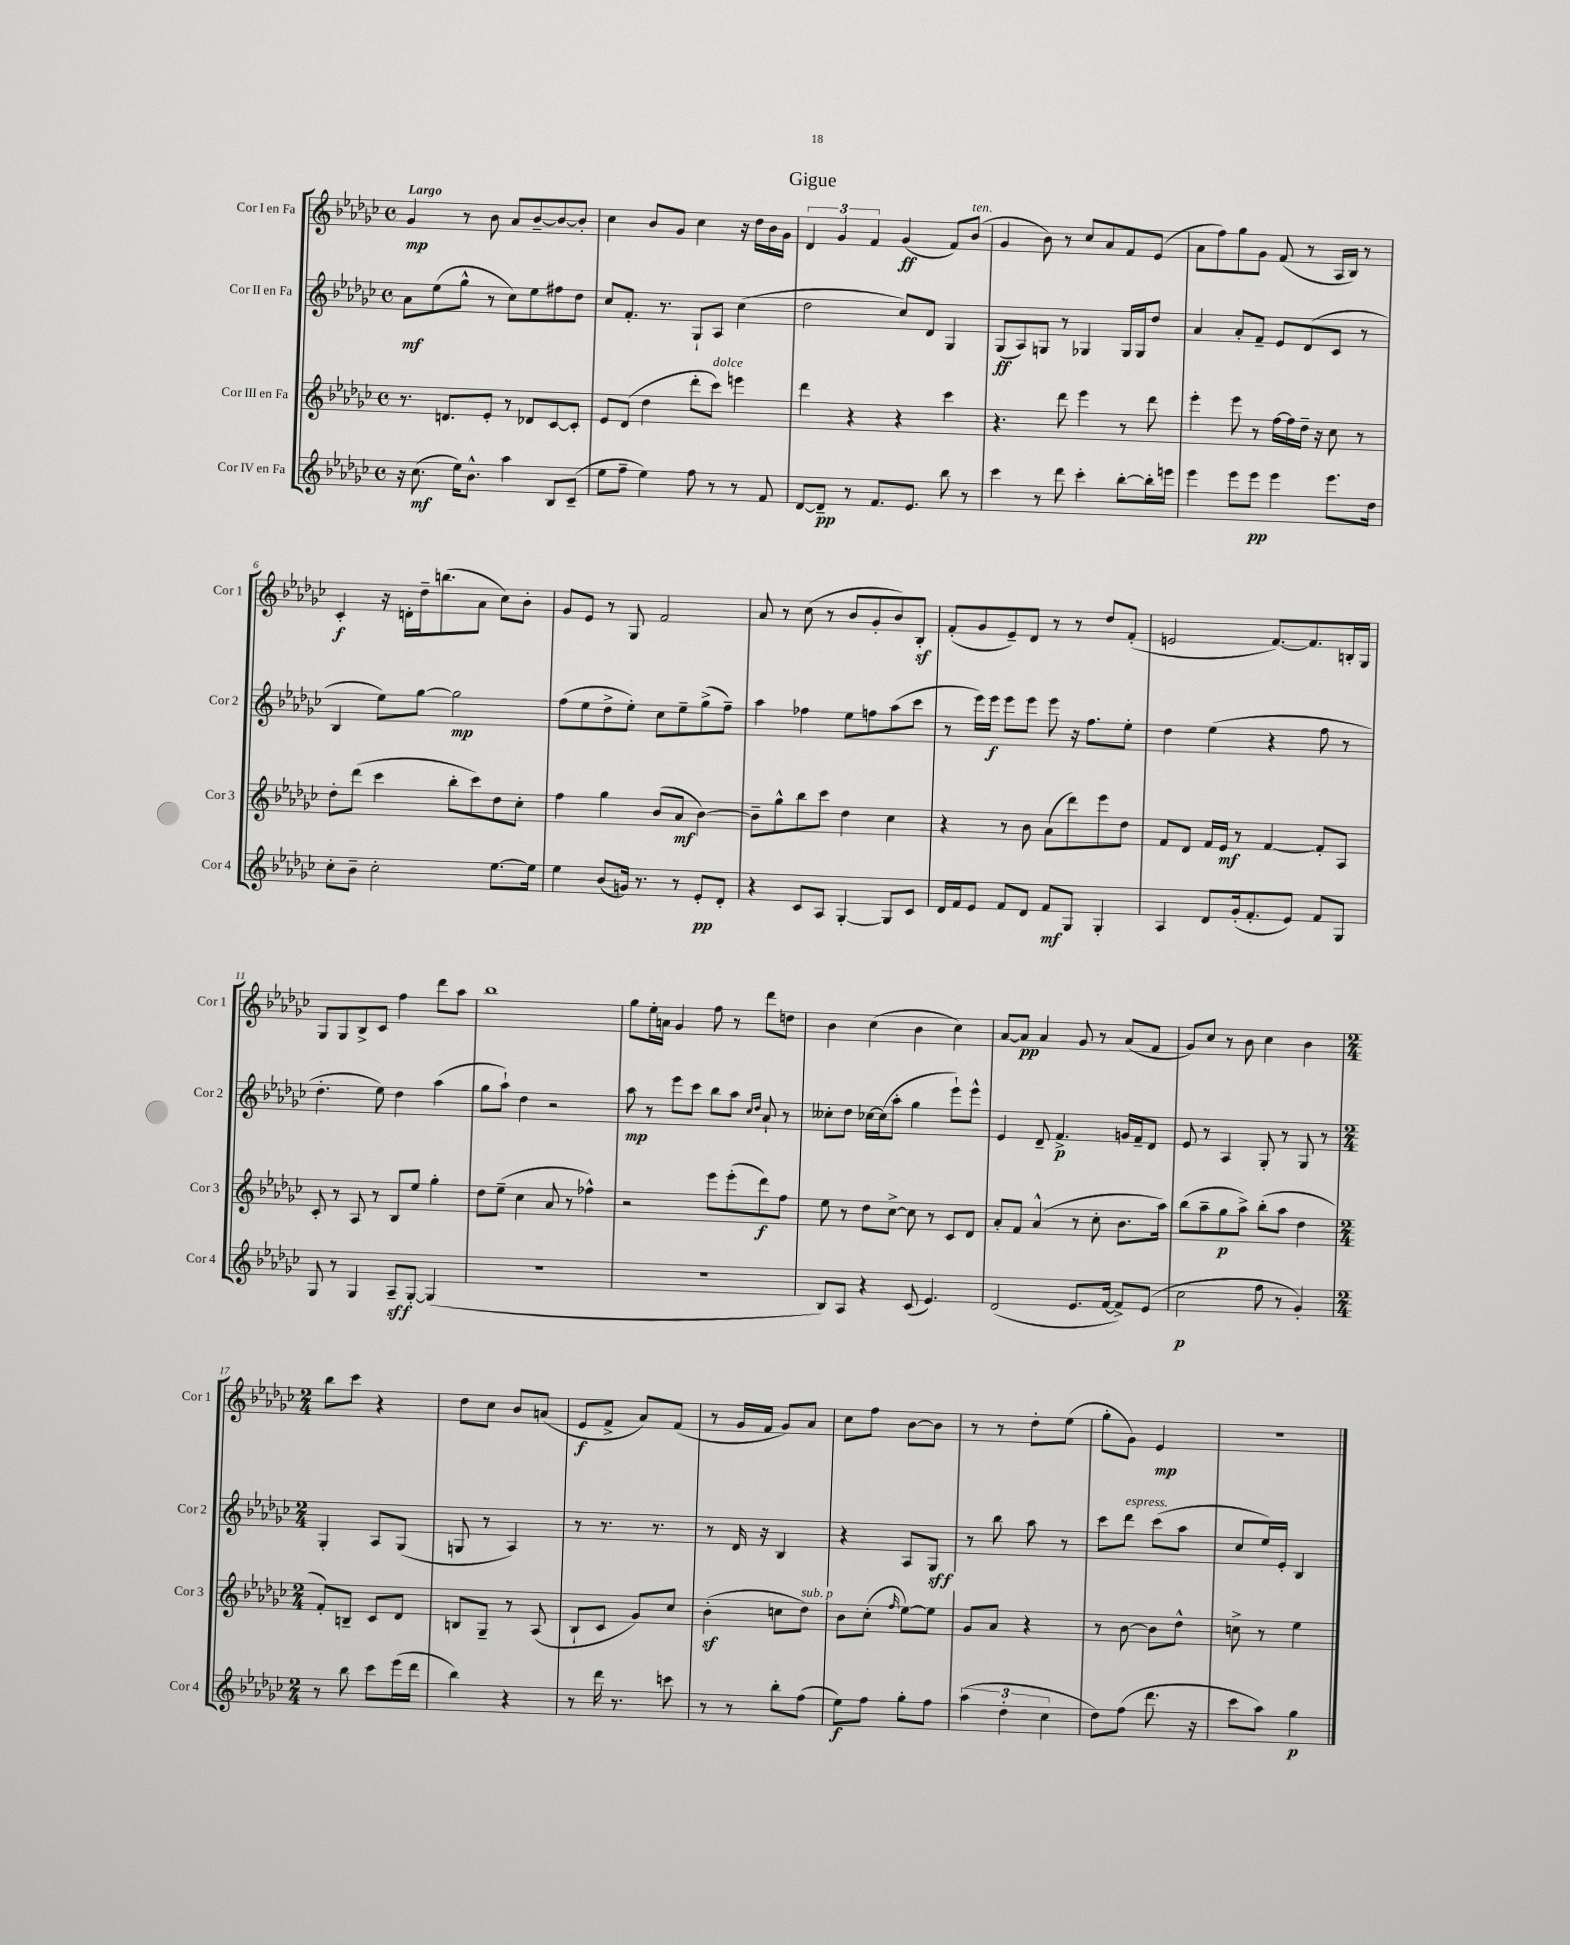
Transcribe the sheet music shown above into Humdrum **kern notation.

**kern	**dynam	**kern	**dynam	**kern	**dynam	**kern	**dynam
*part4	*part4	*part3	*part3	*part2	*part2	*part1	*part1
*staff4	*staff4	*staff3	*staff3	*staff2	*staff2	*staff1	*staff1
*I"Cor IV en Fa	*	*I"Cor III en Fa	*	*I"Cor II en Fa	*	*I"Cor I en Fa	*
*I'Cor 4	*	*I'Cor 3	*	*I'Cor 2	*	*I'Cor 1	*
*clefG2	*	*clefG2	*	*clefG2	*	*clefG2	*
*k[b-e-a-d-g-c-]	*	*k[b-e-a-d-g-c-]	*	*k[b-e-a-d-g-c-]	*	*k[b-e-a-d-g-c-]	*
*M4/4	*	*M4/4	*	*M4/4	*	*M4/4	*
*met(c)	*	*met(c)	*	*met(c)	*	*met(c)	*
=1	=1	=1	=1	=1	=1	=1	=1
!	!	!	!	!	!	!LO:TX:a:B:t=Largo	!
16r	.	8.r	.	8a-\L	mf	4g-/	mp
(8.cc-\	mf	.	.	.	.	.	.
.	.	.	.	(8ee-\	.	.	.
.	.	8.dn/L	.	.	.	.	.
16ee-\KL)	.	.	.	8gg-^^\J	.	8r	.
8.b-^^\J	.	.	.	.	.	.	.
.	.	8e-'/J	.	8r	.	8b-\	.
4aa-\	.	8r	.	8cc-\L)	.	8a-/L	.
.	.	8d-X/L	.	8ee-\	.	[8b-~/	.
8B-/L	.	[8c-/	.	8ff#X\	.	8b-/_	.
(8c-~/J	.	8c-'/J]	.	8dd-\J	.	8b-'/J]	.
=2	=2	=2	=2	=2	=2	=2	=2
8ee-\L	.	8e-/L	.	8cc-/L	.	4cc-\	.
8ff~\J	.	(8d-/J	.	8.f'/J	.	.	.
4ee-\)	.	4dd-\	.	.	.	8b-/L	.
.	.	.	.	8.r	.	.	.
.	.	.	.	.	.	8g-/J	.
8ff\	.	8ddd-'\L	.	8G-`/L	.	4cc-\	.
!	!	!LO:TX:a:i:t=dolce	!	!	!	!	!
8r	.	8ccc-\J)	.	8A-/J	.	.	.
8r	.	4eeen\	.	(4cc-\	.	16r	.
.	.	.	.	.	.	16dd-\LL	.
8f/	.	.	.	.	.	16b-\	.
.	.	.	.	.	.	16g-\JJ	.
=3	=3	=3	=3	=3	=3	=3	=3
[8d-/L	.	4ddd-\	.	2dd-\	.	6d-/	.
8d-~/J]	pp	.	.	.	.	.	.
.	.	.	.	.	.	6g-/	.
8r	.	4r	.	.	.	.	.
.	.	.	.	.	.	6f/	.
8.f/L	.	.	.	.	.	.	.
.	.	4r	.	8cc-/L)	.	(4g-/	ff
8.e-/J	.	.	.	.	.	.	.
.	.	.	.	8d-/J	.	.	.
8bb-\	.	4ccc-\	.	4G-/	.	8f/L)	.
!	!	!	!	!	!	!LO:TX:a:i:t=ten.	!
8r	.	.	.	.	.	(8b-/J	.
=4	=4	=4	=4	=4	=4	=4	=4
4ccc-\	.	4.r	.	(8G-/L	ff	4g-/	.
.	.	.	.	8A-/)	.	.	.
8r	.	.	.	8Gn/J	.	8b-\)	.
8ddd-\	.	8ddd-\	.	8r	.	8r	.
4ccc-'\	.	4eee-\	.	4G-X/	.	8cc-/L	.
.	.	.	.	.	.	8a-/	.
[8bb-'\L	.	8r	.	16G-/LL	.	8f/	.
.	.	.	.	16G-/J	.	.	.
16bb-'\L]	.	8ddd-\	.	8dd-/J	.	(8e-/J	.
16eeen\JJ	.	.	.	.	.	.	.
=5	=5	=5	=5	=5	=5	=5	=5
4eee-\	.	4eee-'\	.	4a-/	.	8a-\L	.
.	.	.	.	.	.	8ff\)	.
8eee-\L	.	8eee-\	.	8a-'/L	.	8gg-\	.
8eee-\J	pp	8r	.	8f~/J	.	8g-\J	.
4eee-\	.	[16ff\LL	.	8e-/L	.	(8f/	.
.	.	16ff\]	.	.	.	.	.
.	.	16dd-~\JJ	.	(8d-/	.	8r	.
.	.	16r	.	.	.	.	.
8.eee-\L	.	8cc-\	.	8c-/J	.	16A-/LL	.
.	.	.	.	.	.	16B-/JJ)	.
.	.	8r	.	8r	.	8r	.
16dd-\Jk	.	.	.	.	.	.	.
!!LO:LB:g=z
=6	=6	=6	=6	=6	=6	=6	=6
8cc-'\L	.	8dd-'\L	.	4B-/	.	4c-'/	f
8b-~\J	.	(8ddd-\J	.	.	.	.	.
2cc-'\	.	4ccc-\	.	8ee-\L)	.	16r	.
.	.	.	.	.	.	16dn'\LL	.
.	.	.	.	[8gg-\J	.	16dd-~\J	.
.	.	.	.	.	.	(8.bbn\	.
.	.	8bb-'\L	.	2gg-\]	mp	.	.
.	.	8ccc-\)	.	.	.	8a-\J	.
[8.ee-\L	.	8dd-\	.	.	.	8cc-\L)	.
.	.	8cc-'\J	.	.	.	8b-'\J	.
16ee-\Jk]	.	.	.	.	.	.	.
=7	=7	=7	=7	=7	=7	=7	=7
4ee-\	.	4ff\	.	(8ff\L	.	8g-/L	.
.	.	.	.	8ee-\	.	8e-/J	.
(8b-/L	.	4gg-\	.	8dd-^\	.	8r	.
16gn/Jk)	.	.	.	8ee-'\J)	.	8G-/	.
8.r	.	.	.	.	.	.	.
.	.	(8b-/L	.	8cc-\L	.	2f/	.
8r	.	8a-/J	mf	8ee-~\	.	.	.
8e-'/L	pp	[4b-\)	.	(8gg-^\	.	.	.
8d-'/J	.	.	.	8ff~\J)	.	.	.
=8	=8	=8	=8	=8	=8	=8	=8
4r	.	8b-~\L]	.	4aa-\	.	8a-/	.
.	.	8gg-^^\	.	.	.	8r	.
8c-/L	.	8bb-\	.	4ff-X\	.	(8cc-\	.
8A-/J	.	8ccc-\J	.	.	.	8r	.
[4G-'/	.	4dd-\	.	8ee-\L	.	8b-/L	.
.	.	.	.	8ffn\	.	8g-'/	.
8G-/L]	.	4cc-\	.	(8aa-\	.	8b-/)	.
8c-/J	.	.	.	8ccc-\J	.	8B-z'/J	.
=9	=9	=9	=9	=9	=9	=9	=9
16d-/LL	.	4r	.	8r	.	(8f'/L	.
16f/J	.	.	.	.	.	.	.
8e-/J	.	.	.	16eee-\LL)	.	8g-/	.
.	.	.	.	16eee-\JJ	f	.	.
8f/L	.	8r	.	8eee-\L	.	8e-~/)	.
8d-/J	.	8b-\	.	8eee-\J	.	8d-/J	.
8f/L	mf	(8a-\L	.	8eee-\	.	8r	.
8G-/J	.	8ddd-\)	.	16r	.	8r	.
.	.	.	.	8.ff\L	.	.	.
4G-'/	.	8eee-\	.	.	.	8dd-/L	.
.	.	8dd-\J	.	8ee-'\J	.	(8f'/J	.
=10	=10	=10	=10	=10	=10	=10	=10
4A-/	.	8f/L	.	4dd-\	.	2en/	.
.	.	8d-/J	.	.	.	.	.
8d-/L	.	16f/LL	.	(4ee-\	.	.	.
.	.	16e-/JJ	mf	.	.	.	.
(16g-'/k	.	8r	.	.	.	.	.
8.f'/	.	.	.	.	.	.	.
.	.	[4f/	.	4r	.	[8.f/L)	.
8e-/J)	.	.	.	.	.	.	.
.	.	.	.	.	.	8.f/]	.
8f/L	.	8f'/L]	.	8ff\	.	.	.
8G-/J	.	8A-/J	.	8r	.	16Bn'/L	.
.	.	.	.	.	.	16G-/JJ	.
!!LO:LB:g=z
=11	=11	=11	=11	=11	=11	=11	=11
8G-/	.	8c-'/	.	4.dd-'\	.	8G-/L	.
8r	.	8r	.	.	.	8G-/	.
4G-/	.	8A-/	.	.	.	8B-^/	.
.	.	8r	.	8ee-\)	.	8c-/J	.
8A-~/L	sff	8B-/L	.	4dd-\	.	4ff\	.
[8G-'/J	.	8ee-/J	.	.	.	.	.
(4G-/]	.	4gg-'\	.	(4aa-\	.	8ddd-\L	.
.	.	.	.	.	.	8aa-\J	.
=12	=12	=12	=12	=12	=12	=12	=12
1r	.	8dd-\L	.	8gg-\L	.	1bb-	.
.	.	(8ee-~\J	.	8aa-`\J)	.	.	.
.	.	4cc-\	.	4dd-\	.	.	.
.	.	8a-/	.	2r	.	.	.
.	.	8r	.	.	.	.	.
.	.	4ff-X^^\)	.	.	.	.	.
=13	=13	=13	=13	=13	=13	=13	=13
1r	.	2r	.	8aa-\	mp	8gg-\L	.
.	.	.	.	8r	.	16ee-'\L	.
.	.	.	.	.	.	16an\JJ	.
.	.	.	.	8eee-\L	.	4g-/	.
.	.	.	.	8ccc-\J	.	.	.
.	.	8eee-\L	.	8bb-\L	.	8ff\	.
.	.	(8eee-'\	.	8aa-\J	.	8r	.
.	.	.	.	16qqcc-/LL	.	.	.
.	.	.	.	16qqdd-/JJ	.	.	.
.	.	8ddd-\)	f	8a-`/	.	8ddd-\L	.
.	.	8ff\J	.	8r	.	8ddn\J	.
=14	=14	=14	=14	=14	=14	=14	=14
8B-/L)	.	8ee-\	.	8cc--X'\L	.	4b-\	.
8A-/J	.	8r	.	8dd-\J	.	.	.
4r	.	8dd-\L	.	[16cc-X\LL	.	(4cc-\	.
.	.	.	.	(16cc-\J]	.	.	.
.	.	[8cc-^\J	.	8aa-'\J	.	.	.
(8c-/	.	8cc-\]	.	4gg-\	.	4b-\	.
4.e-/)	.	8r	.	.	.	.	.
.	.	8c-/L	.	8eee-`\L)	.	4cc-\)	.
.	.	8d-/J	.	8eee-^^\J	.	.	.
=15	=15	=15	=15	=15	=15	=15	=15
(2d-/	.	8a-'/L	.	4e-/	.	[8a-/L	.
.	.	8f/J	.	.	.	8a-/J]	pp
.	.	(4a-^^/	.	8d-~/	.	4a-/	.
.	.	.	.	4.f^/	p	.	.
8.e-/L	.	8r	.	.	.	8g-/	.
.	.	8cc-'\	.	.	.	8r	.
[16f/Jk	.	.	.	.	.	.	.
8f^/L])	.	8.b-\L	.	16gn/LL	.	(8a-/L	.
.	.	.	.	16f~/J	.	.	.
(8e-/J	.	.	.	8d-/J	.	8f/J	.
.	.	16aa-\Jk)	.	.	.	.	.
=16	=16	=16	=16	=16	=16	=16	=16
2cc-\	p	(8bb-\L	.	8e-/	.	8g-/L)	.
.	.	8aa-~\	.	8r	.	8cc-/J	.
.	.	8gg-\	p	4A-/	.	8r	.
.	.	8aa-^\J)	.	.	.	8b-\	.
8ff\	.	(8bb-'\L	.	8G-'/	.	4cc-\	.
8r	.	8aa-\J	.	8r	.	.	.
4g-'/)	.	4dd-\	.	8G-/	.	4b-\	.
.	.	.	.	8r	.	.	.
!!LO:LB:g=z
=17	=17	=17	=17	=17	=17	=17	=17
*M2/4	*	*M2/4	*	*M2/4	*	*M2/4	*
8r	.	8f'/L)	.	4G-'/	.	8bb-\L	.
8bb-\	.	8Bn~/J	.	.	.	8ccc-\J	.
8ccc-\L	.	8c-/L	.	8A-/L	.	4r	.
(16eee-\L	.	8d-/J	.	(8G-/J	.	.	.
16ddd-\JJ	.	.	.	.	.	.	.
=18	=18	=18	=18	=18	=18	=18	=18
4bb-\)	.	8Bn/L	.	8Gn/	.	8dd-\L	.
.	.	8G-~/J	.	8r	.	8cc-\J	.
4r	.	8r	.	4A-/)	.	8b-/L	.
.	.	(8A-/	.	.	.	(8an/J	.
=19	=19	=19	=19	=19	=19	=19	=19
8r	.	8B-`/L	.	8r	.	8e-/L	f
16ddd-\	.	8c-/J	.	8.r	.	8f^/J	.
8.r	.	.	.	.	.	.	.
.	.	8g-/L)	.	.	.	8a-/L)	.
.	.	.	.	8.r	.	.	.
8cccn\	.	8cc-/J	.	.	.	(8f/J	.
=20	=20	=20	=20	=20	=20	=20	=20
8r	.	(4b-z'\	.	8r	.	8r	.
8r	.	.	.	16d-/	.	16g-/LL	.
.	.	.	.	16r	.	16f/JJ	.
8bb-'\L	.	8ccn\L	.	4B-/	.	8g-/L)	.
!	!	!LO:TX:a:i:t=sub. p	!	!	!	!	!
(8ff\J	.	8dd-\J)	.	.	.	8a-/J	.
=21	=21	=21	=21	=21	=21	=21	=21
8ee-\L)	f	8b-\L	.	4r	.	8cc-\L	.
8ff\J	.	(8cc-'\J	.	.	.	8ff\J	.
.	.	16qqff/	.	.	.	.	.
8gg-'\L	.	[8ee-\L)	.	8A-/L	.	[8b-\L	.
8ff\J	.	8ee-\J]	.	8G-/J	sff	8b-\J]	.
=22	=22	=22	=22	=22	=22	=22	=22
(6aa-\	.	8g-/L	.	8r	.	8r	.
.	.	8a-/J	.	8bb-\	.	8r	.
6dd-'\	.	.	.	.	.	.	.
.	.	4r	.	8aa-\	.	8dd-'\L	.
6cc-\	.	.	.	.	.	.	.
.	.	.	.	8r	.	(8ee-\J	.
=23	=23	=23	=23	=23	=23	=23	=23
8dd-\L)	.	8r	.	8ccc-\L	.	8gg-'\L	.
!	!	!	!	!LO:TX:a:i:t=espress.	!	!	!
(8ff\J	.	[8b-\	.	8ddd-\J	.	8g-\J)	.
8.ddd-\	.	8b-\L]	.	(8ccc-\L	.	4e-/	mp
.	.	8dd-^^\J	.	8aa-\J	.	.	.
16r	.	.	.	.	.	.	.
=24	=24	=24	=24	=24	=24	=24	=24
8ccc-\L	.	8ccn^\	.	8cc-/L	.	2r	.
8aa-\J)	.	8r	.	16ee-/L)	.	.	.
.	.	.	.	16e-'/JJ	.	.	.
4gg-\	p	4ee-\	.	4B-/	.	.	.
==	==	==	==	==	==	==	==
*-	*-	*-	*-	*-	*-	*-	*-
